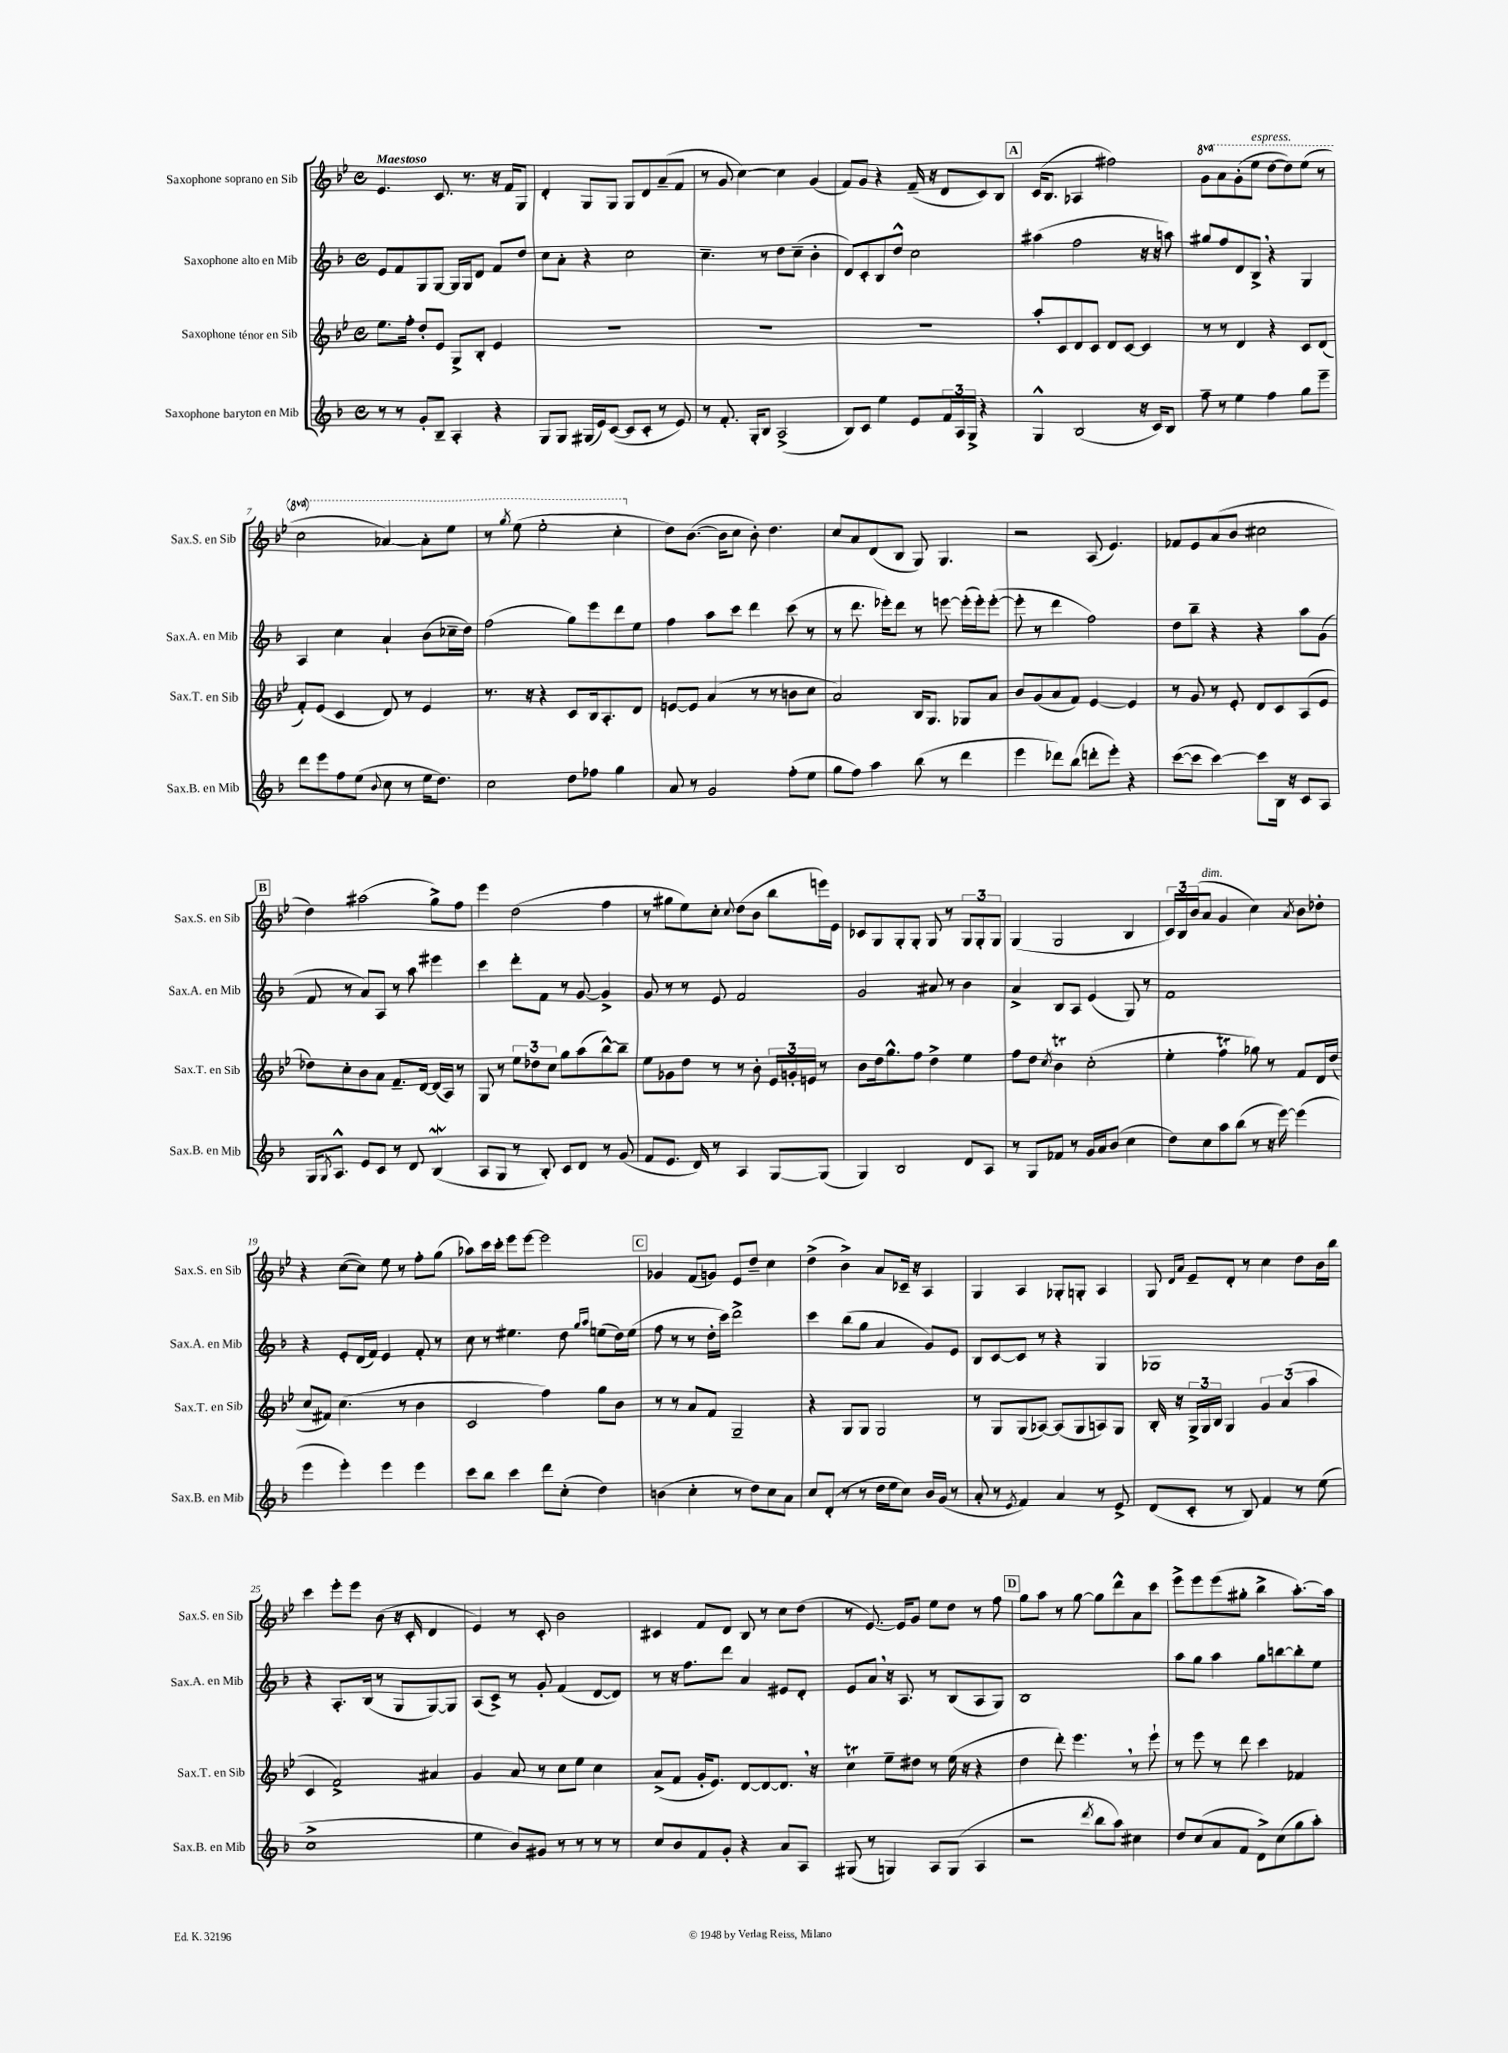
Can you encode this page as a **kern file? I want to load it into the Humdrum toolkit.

**kern	**kern	**kern	**kern
*staff4	*staff3	*staff2	*staff1
*clefG2	*clefG2	*clefG2	*clefG2
*k[b-]	*k[b-e-]	*k[b-]	*k[b-e-]
*M4/4	*M4/4	*M4/4	*M4/4
*met(c)	*met(c)	*met(c)	*met(c)
8r	8.ee-	8e	4.e-
8r	.	8f	.
.	16ff'	.	.
8g'	8dd'	8G	.
8B-~	8e-	[8G	8.c
4A'	8G^	16G]	.
.	.	16G	8.r
.	8B-'	8d	.
4r	4e-	8f	16r
.	.	.	16f
.	.	8dd	8G
=	=	=	=
8G	1r	8cc	4d'
8G	.	8a'	.
(16G#	.	4r	8G
16e)	.	.	.
([8c	.	.	8G
8c]	.	2cc	8G
8c'	.	.	8d
8r	.	.	(8a~
8e)	.	.	8f
=	=	=	=
8r	1r	4.cc~	8r
8.f'	.	.	8g
.	.	.	[4cc)
16G'	.	.	.
8B-	.	8r	.
(2A^	.	8dd	4cc]
.	.	(8cc~	.
.	.	4b-'	(4g
=	=	=	=
8B-)	1r	8d)	8f)
8c	.	8c'	8g
4ee	.	8B-	4r
.	.	8dd^^	.
8e	.	2cc	(16f~
.	.	.	16r
24f	.	.	8d
24A	.	.	.
24G^	.	.	.
4r	.	.	8c)
.	.	.	8B-
=	=	=	=
4G^^	8aa'	(4aa#	(16c
.	.	.	8.B-
.	8c	.	.
(2B-	8d	2ff	4A-
.	8c	.	.
.	8d	.	2ff#)
.	[8c	.	.
16r	4c]	16r	.
16c)	.	16r	.
8B-	.	8aa)	.
=	=	=	=
8ff~	8r	8gg#	8gg
8r	8r	8ff	8aa
4ee	4d	8d	(8gg'
.	.	8B-^	8eee-
4ff	4r	4r	[8ddd
.	.	.	8ddd])
8gg	8c	4G	(8eee-
8eee~	(8d	.	8r
=	=	=	=
8ddd	8f')	4A	2ccc
8eee	(8e-	.	.
8ff	4c	4cc	.
(8ee	.	.	.
8qqb-	.	.	.
8cc	8d)	4a`	[4aa-)
8r	8r	.	.
16ee	4e-	(8b-	8aa-']
8.dd)	.	.	.
.	.	16cc-~	8eee-
.	.	16dd)	.
=	=	=	=
2cc	8.r	(2ff	8r
.	.	.	8qggg
.	.	.	(8eee-
.	16r	.	.
.	4r	.	2eee-'
8dd	8c	8gg)	.
8ff-	16B-	8eee	.
.	8.A'	.	.
4gg	.	8ddd	4ccc'
.	8d	8ee	.
=	=	=	=
8a	[8e	4ff	8dd)
8r	8e]	.	([8.b-
2g	(4a	8aa	.
.	.	.	16b-]
.	.	8ccc	8cc
.	8r	4ddd	8b-')
.	8r	.	4.dd
(8ff'	8b	(8ccc	.
8ee	8cc	8r	.
=	=	=	=
8gg	2a)	8r	8cc
8ff)	.	8.ddd	8a
4aa	.	.	(8d
.	.	16eee-')	.
.	.	8ddd	8B-
(8bb-	16B-	8r	8G)
.	8.G	.	.
8r	.	[8eee	4.G
4ddd	8G-	(16eee']	.
.	.	16eee')	.
.	8a	([8eee'	.
=	=	=	=
4eee	8b-	8eee']	2r
.	(8g	8r	.
8ddd-)	8a	4ddd	.
(8bb-	8f)	.	.
8ddd'	[4e-	2ff)	(8A
8eee')	.	.	4.e-)
4r	4e-]	.	.
=	=	=	=
([8ccc	8r	8dd	8f-
8ccc]	8g	8bb-~	8e-
[4ccc)	8r	4r	(8a
.	8e-'	.	8b-
8ccc]	8d	4r	2cc#
16B-	8c	.	.
16r	.	.	.
8c	(8A	8aa	.
8A	8e-	(8g	.
=	=	=	=
16G	8dd-)	8f	4dd)
8qG	.	.	.
8.A^^	.	.	.
.	8cc'	8r	.
8e	8b-	8a)	(2aa#
8c	8a	8A	.
8r	8.f~	8r	.
8d	.	8aa	.
.	[16d	.	.
(4B-	(16d]	4eee#	8gg^)
.	16A)	.	.
.	8r	.	8ff
=	=	=	=
8A	8G	4ccc	4eee-
8G	8r	.	.
8r	12ee-	8ddd'	(2dd
.	12dd-	.	.
8B-')	.	8f	.
.	12cc	.	.
8c	8gg	8r	.
8d	(8aa	[8g	.
8r	[8bb-^^)	4g^]	4ff
(8g	8bb-~]	.	.
=	=	=	=
8f	8ee-	8g	8r
8.e	8g-	8r	8gg#
.	8dd	8r	8ee-)
16d)	.	.	.
8r	8r	8e	8cc'
.	.	.	8qqcc
4A	8r	2f	(8dd
.	8b-'	.	8b-
[8G	24e-	.	8bb-
.	24g'	.	.
.	24e	.	.
(8G]	8r	.	16eee)
.	.	.	16e-
=	=	=	=
4G)	8b-	2g	8c-
.	16dd	.	8G
.	8.gg^^	.	.
2B-	.	.	8G'
.	8ff	.	8G'
.	4dd^	8a#	8G
.	.	8r	8r
8d	4ee-	4b-	12G
.	.	.	12G'
8A	.	.	.
.	.	.	12G
=	=	=	=
8r	8ff	4a^	(4G
8G	8dd	.	.
.	8qcc	.	.
8f-	4b-	8B-	2G
8r	.	8A	.
16g	(2cc'	(4e	.
16a	.	.	.
(8b-	.	.	.
4cc	.	8G)	4B-
.	.	8r	.
=	=	=	=
8dd)	4ee-'	1f	24c)
.	.	.	24B-
.	.	.	(24b-
8cc	.	.	8a
8aa	4ff	.	4g
(8bb-	.	.	.
8r	8gg-)	.	4cc)
16r	8r	.	.
[16eee)	.	.	.
.	.	.	8qa
(4eee]	8f	.	8b-
.	16d	.	8dd-'
.	(16dd	.	.
=	=	=	=
4eee	8cc	4r	4r
.	8f#)	.	.
4eee')	(4.cc	8e'	([8cc
.	.	(16d	8cc])
.	.	16f)	.
4eee	.	4e	8ee-
.	8r	.	8r
4eee	4b-	8f'	8ff'
.	.	8r	(8gg
=	=	=	=
8ccc	2c	8cc	8aa-)
8bb-	.	8r	16ccc
.	.	.	16ccc'
4ccc	.	4.ee#	8eee-
.	.	.	[8eee-
8ddd	4ff)	.	2eee-]
(8cc'	.	8dd	.
.	.	16qqgg	.
.	.	16qqaa	.
4dd)	8gg	(8ee	.
.	8b-	16dd)	.
.	.	(16ee	.
=	=	=	=
(4b	8r	8ff	4g-
.	8r	8r	.
4cc'	8a	8r	(8f
.	8f	16dd'	8g)
.	.	16ccc)	.
8r	2G~	2ddd^	8e-
8dd)	.	.	8dd~
8cc	.	.	4cc
8a	.	.	.
=	=	=	=
8cc	4r	4ccc	(4dd^
(8d'	.	.	.
8r	8G	(8bb-	4b-^)
8r	8G	8gg	.
16dd	2G	4a	8a
16ee	.	.	.
8cc)	.	.	16c-~
.	.	.	16r
16b-	.	8g)	4A
(16g	.	.	.
8r	.	8e	.
=	=	=	=
8a'	8r	8B-	4G
8r	8G	[8c	.
8qe	.	.	.
4f)	(8G	8c]	4A
.	[8A-)	8r	.
4a	(8A-]	4r	8G-'
.	8G	.	8G'
8r	8A)	4G	4A
8e^	8G	.	.
=	=	=	=
(8d	16B-'	1G-	8G
.	16r	.	.
.	.	.	16qqd
.	.	.	16qqa
8c'	24G^	.	8e-~
.	24G	.	.
.	24B-	.	.
8r	4G	.	8d'
8B-)	.	.	8r
4f	6g	.	4cc
.	(6a	.	.
8r	.	.	8dd
.	6aa	.	.
(8ee	.	.	16b-
.	.	.	16bb-
=	=	=	=
1cc^	4c	4r	4ccc
.	2f^)	8.A'	8eee-'
.	.	.	8eee-
.	.	(16B-	.
.	.	8r	(8b-
.	.	8G	16r
.	.	.	16c'
.	4a#	[8G)	4d
.	.	8G]	.
=	=	=	=
4ee	4g	(8A	4e-)
.	.	8c^)	.
8b-)	8a	8r	8r
8g#	8r	8g'	8c'
8r	8cc	(4f	2b-
8r	8ee-	.	.
8r	4cc	[8d	.
8r	.	8d])	.
=	=	=	=
8cc	(8a^	8r	4c#
8b-	8f	16r	.
.	.	8.ff	.
8f	16g'	.	8f
.	8.e-)	.	.
8g'	.	8ddd	8d
4r	[8d	4a	8B-
.	8d_	.	8r
8a	8.d]	8e#	8cc
8A	.	8d'	(8dd
.	16r	.	.
=	=	=	=
(8G#	4cc	8e	8r
8r	.	8a	[8.e-)
4G)	8ee-~	16r	.
.	.	8.A	16e-]
.	8dd#	.	8g
8A	8r	8r	8ee-
(8G	(16ee-	(8B-	8dd
.	16r	.	.
4A	4r	8A	8r
.	.	8G)	8ff
=	=	=	=
2r	4dd	1B-	8gg
.	.	.	8aa
.	8ddd')	.	8r
.	4.eee-	.	[8gg
8qddd	.	.	.
8bb-	.	.	8gg]
8aa)	.	.	8ddd^^
4cc#	8r	.	8a
.	8eee-`	.	8ccc
=	=	=	=
8dd	8r	8aa	8eee-^
(8cc	8eee-	8gg	8eee-
8a	8r	4aa	(8eee-
8f	8ddd	.	8gg#'
8d^)	4ccc	8gg	4bb-^
(8cc	.	[8bb	.
8gg	4f-	8bb']	[8.aa')
8aa')	.	8ee	.
.	.	.	16aa]
==	==	==	==
*-	*-	*-	*-
